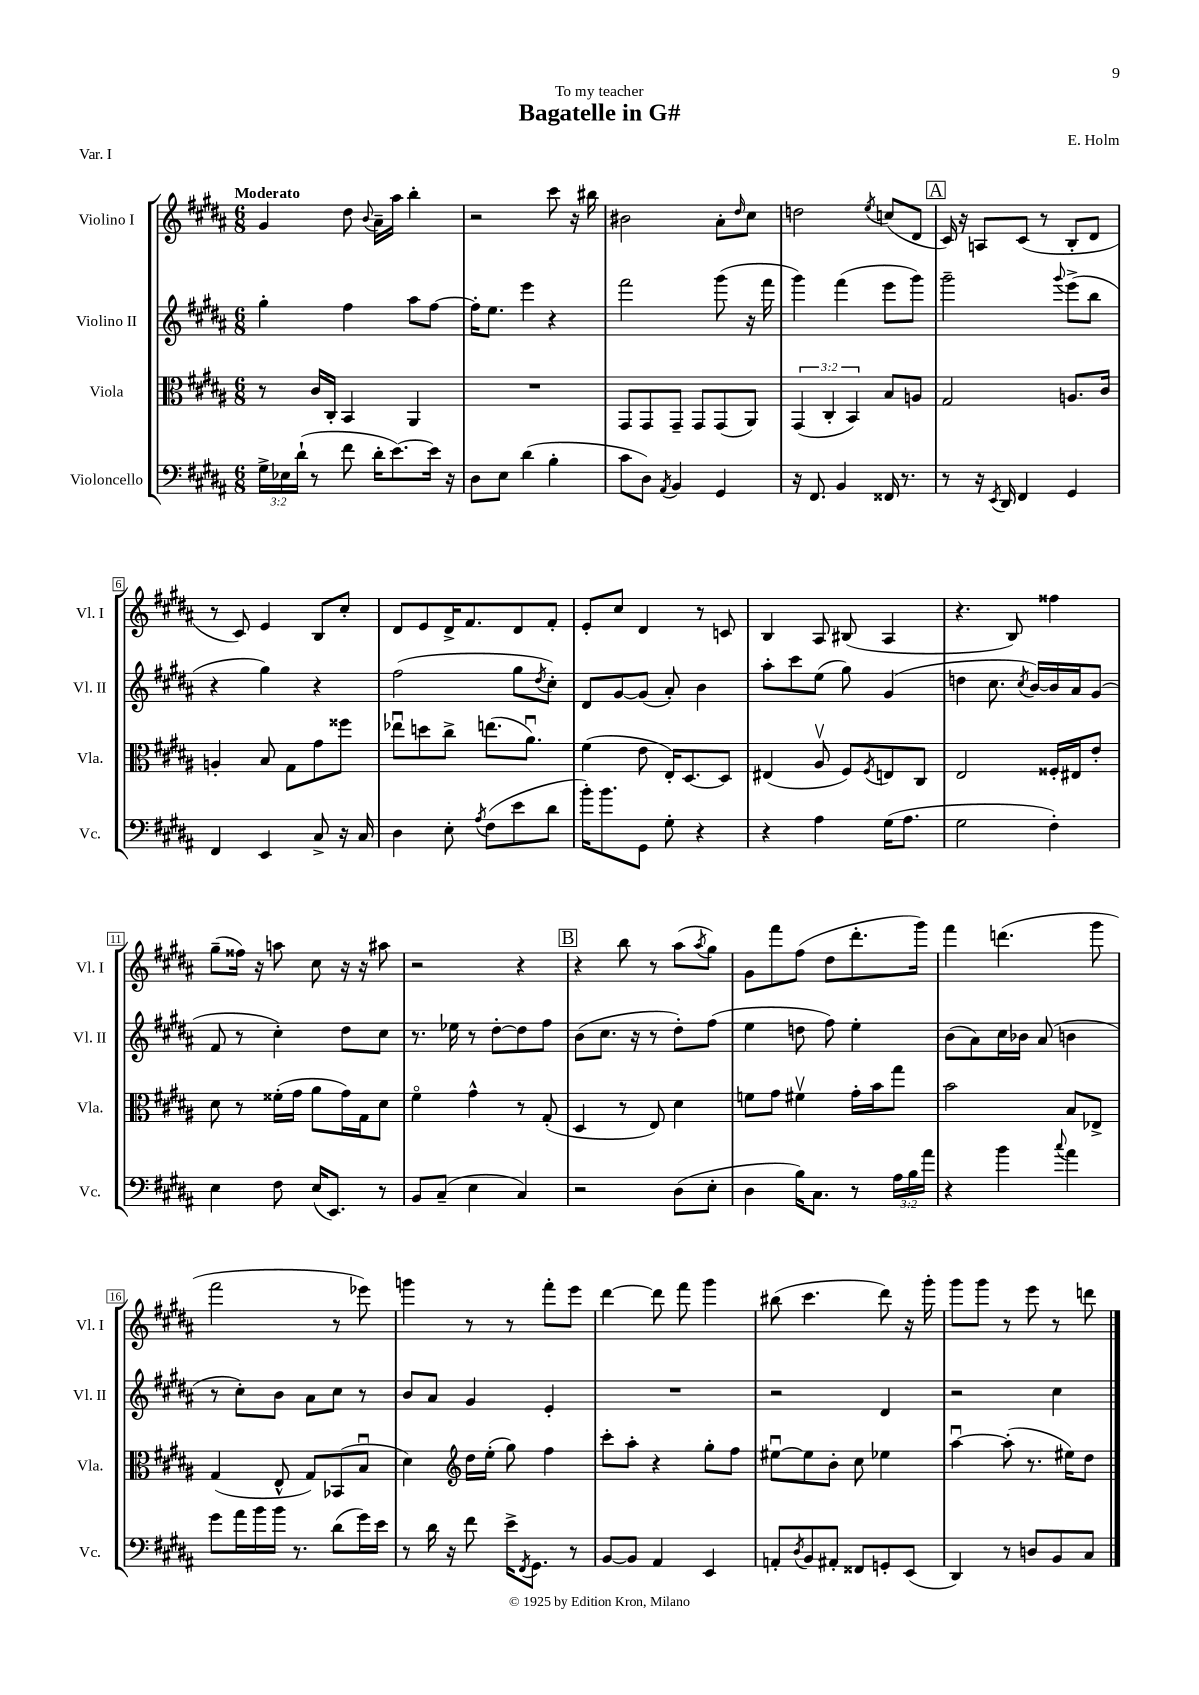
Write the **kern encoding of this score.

**kern	**kern	**kern	**kern
*part4	*part3	*part2	*part1
*staff4	*staff3	*staff2	*staff1
*I"Violoncello	*I"Viola	*I"Violino II	*I"Violino I
*I'Vc.	*I'Vla.	*I'Vl. II	*I'Vl. I
*clefF4	*clefC3	*clefG2	*clefG2
*k[f#c#g#d#a#]	*k[f#c#g#d#a#]	*k[f#c#g#d#a#]	*k[f#c#g#d#a#]
*M6/8	*M6/8	*M6/8	*M6/8
=1	=1	=1	=1
!	!	!	!LO:TX:a:B:t=Moderato
24G#^\LL	8r	4gg#'\	4g#/
24E-X\	.	.	.
(24d#`\JJ	.	.	.
8r	16c#/LL	.	.
.	16C#'/JJ	.	.
8f#\	4BB/	4ff#\	8dd#\
.	.	.	8qqb/
16d#'\KL	.	.	16a#~\LL
[8.e\)	.	.	16aa#\JJ
.	4AA#/	8aa#\L	4bb'\
16e\Jk]	.	[8ff#\J	.
16r	.	.	.
=2	=2	=2	=2
8D#\L	2.r	16ff#'\KL]	2r
.	.	8.ee\J	.
8E\J	.	.	.
(4d#\	.	4eee\	.
4B'\	.	4r	8ccc#\
.	.	.	16r
.	.	.	16bb#X\
=3	=3	=3	=3
8c#\L	8GG#/L	2fff#\	2b#X\
8D#\J)	8GG#/	.	.
8qAA#/	.	.	.
4BB/	8GG#~/J	.	.
.	8GG#/L	.	.
4GG#/	(8GG#/	(8ggg#\	8a#'\L
.	.	.	16qqdd#/
.	8AA#/J)	16r	8cc#\J
.	.	16fff#\	.
=4	=4	=4	=4
16r	(6GG#/	4ggg#\)	2ddn\
8.FF#/	.	.	.
.	6C#'/	.	.
4BB/	.	(4fff#\	.
.	6BB/)	.	.
.	.	.	8qee/
16FF##X/	8B/L	8eee\L	(8ccn/L
8.r	.	.	.
.	8An/J	8ggg#\J)	8d#/J
!!LO:REH:place=s1:t=A
=5	=5	=5	=5
8r	2G#/	2ggg#~\	16c#/)
.	.	.	16r
16r	.	.	8An/L
8qEE/	.	.	.
16DD#/	.	.	.
4FF#/	.	.	(8c#/J
.	.	.	8r
.	.	8qqggg#/	.
4GG#/	8.An/L	(8eee^\L	8B'/L
.	.	8bb\J	8d#/J
.	16c#/Jk	.	.
!!LO:LB:g=z
=6	=6	=6	=6
4FF#/	4An'/	4r	8r
.	.	.	8c#/)
4EE/	8B/	4gg#\)	4e/
.	8G#\L	.	.
8C#^/	8g#\	4r	8B/L
16r	8ff##X\J	.	8cc#'/J
16C#/	.	.	.
=7	=7	=7	=7
4D#\	8ee-Xu\L	(2ff#\	8d#/L
.	8ddn\	.	8e/
8E'\	8cc#^\J	.	16d#^/K
.	.	.	8.f#/
8qA#/	.	.	.
(8F#\L	(8.een\L	.	.
8e\	.	8gg#\L	8d#/
.	8.a#u\J)	.	.
.	.	8qdd#/	.
8d#\J	.	8cc#'\J)	8f#'/J
=8	=8	=8	=8
16b'\KL)	(4f#\	8d#/L	8e'/L
8.b\	.	.	.
.	.	[8g#/	8cc#/J
8GG#\J	8e\	(8g#/J]	4d#/
8G#'\	16E'/KL)	8a#'/)	.
.	[8.D#/	.	.
4r	.	4b\	8r
.	8D#/J]	.	8cn/
=9	=9	=9	=9
4r	(4E#X/	8aa#'\L	4B/
.	.	8ccc#\	.
4A#\	8A#v/	(8ee\J	8A#/
.	8F#/L)	8gg#\)	(8B#X/
.	8qF#/	.	.
(16G#\KL	8En/	(4g#/	4A#/
8.A#\J	.	.	.
.	8C#/J	.	.
=10	=10	=10	=10
2G#\	2E/	4ddn\	4.r
.	.	8.cc#\	.
.	.	.	8B/)
.	.	8qcc#/	.
.	.	[16b/LL)	.
4F#'\)	16F##X'/LL	16b/]	4ff##X\
.	16E#X/J	16a#/J	.
.	8e'/J	(8g#/J	.
!!LO:LB:g=z
=11	=11	=11	=11
4E\	8d#\	8f#/	(8gg#~\L
.	8r	8r	16ff##X\Jk)
.	.	.	16r
8F#\	(16f##X'\LL	4cc#'\)	8aan\
.	16g#\JJ	.	.
(16E/KL	8a#\L	.	8cc#\
8.EE/J)	.	.	.
.	16g#\L)	8dd#\L	16r
.	16G#\J	.	16r
8r	8d#\J	8cc#\J	8aa#X\
=12	=12	=12	=12
8BB/L	4f#\	8.r	2r
(8C#~/J	.	.	.
.	.	16ee-X\	.
4E\	4g#^^\	8r	.
.	.	[8dd#'\L	.
4C#/)	8r	8dd#\]	4r
.	(8G#'/	8ff#\J	.
!!LO:REH:place=s1:t=B
=13	=13	=13	=13
2r	4D#/	(8b\L	4r
.	.	8.cc#\J	.
.	8r	.	8bb\
.	.	16r	.
.	8E/)	8r	8r
(8D#\L	4d#\	8dd#'\L)	(8aa#\L
.	.	.	8qaa#/
8E'\J	.	(8ff#\J	8gg#\J)
=14	=14	=14	=14
4D#\	8fn\L	4ee\	8g#\L
.	8g#\J	.	8fff#\
16B\KL)	4f#Xv\	8ddn\	(8ff#\J
8.C#\J	.	.	.
.	.	8ff#\)	8dd#\L
8r	16g#'\LL	4ee'\	8.ddd#'\
.	16b\J	.	.
24A#\LL	8gg#\J	.	.
24B\	.	.	.
.	.	.	16ggg#\Jk)
24a#\JJ	.	.	.
=15	=15	=15	=15
4r	2b\	(8b\L	4fff#\
.	.	8a#\)	.
4b\	.	16cc#\L	(4.dddn\
.	.	16b-X\JJ	.
.	.	(8a#/	.
8qqcc#/	.	.	.
4a#\	8B/L	4bn\	.
.	8E-X^/J	.	8ggg#\
!!LO:LB:g=z
=16	=16	=16	=16
8g#\L	(4G#/	8r	2fff#\
16a#\L	.	8cc#'\L)	.
16b\	.	.	.
16b\JJ	8E^^/	8b\J	.
8.r	.	.	.
.	8G#/L)	8a#\L	.
(8d#\L	(8BB-X/	8cc#\J	8r
16g#\L)	8Bu/J	8r	8eee-X\)
16e\JJ	.	.	.
=17	=17	=17	=17
8r	4d#\)	8b/L	4gggn\
16d#\	.	8a#/J	.
16r	.	.	.
*	*clefG2	*	*
8f#\	16dd#\LL	4g#/	8r
.	(16ee'\JJ	.	.
16e^\KL	8gg#\)	.	8r
8qFF#/	.	.	.
8.GG#\J	.	.	.
.	4ff#\	4e'/	8fff#'\L
8r	.	.	8eee\J
=18	=18	=18	=18
[8BB/L	8ccc#'\L	2.r	[4ddd#\
8BB/J]	8aa#'\J	.	.
4AA#/	4r	.	8ddd#\]
.	.	.	8fff#\
4EE/	8gg#'\L	.	4ggg#\
.	8ff#\J	.	.
=19	=19	=19	=19
8AAn'/L	[8ee#Xu\L	2r	(8bb#X\
8qD#/	.	.	.
8BB/	8ee#\]	.	4.ccc#\
8AA#X'/J	8b'\J	.	.
8FF##X/L	8cc#\	.	.
8GGn'/	4ee-X\	4d#/	8ddd#\)
(8EE/J	.	.	16r
.	.	.	16ggg#'\
=20	=20	=20	=20
4DD#/)	[4aa#u\	2r	8ggg#\L
.	.	.	8ggg#\J
8r	(8aa#'\]	.	8r
8Dn/L	8.r	.	8eee\
8BB/	.	4cc#\	8r
.	16ee#X\KL)	.	.
8C#/J	8dd#\J	.	8dddn\
==	==	==	==
*-	*-	*-	*-
